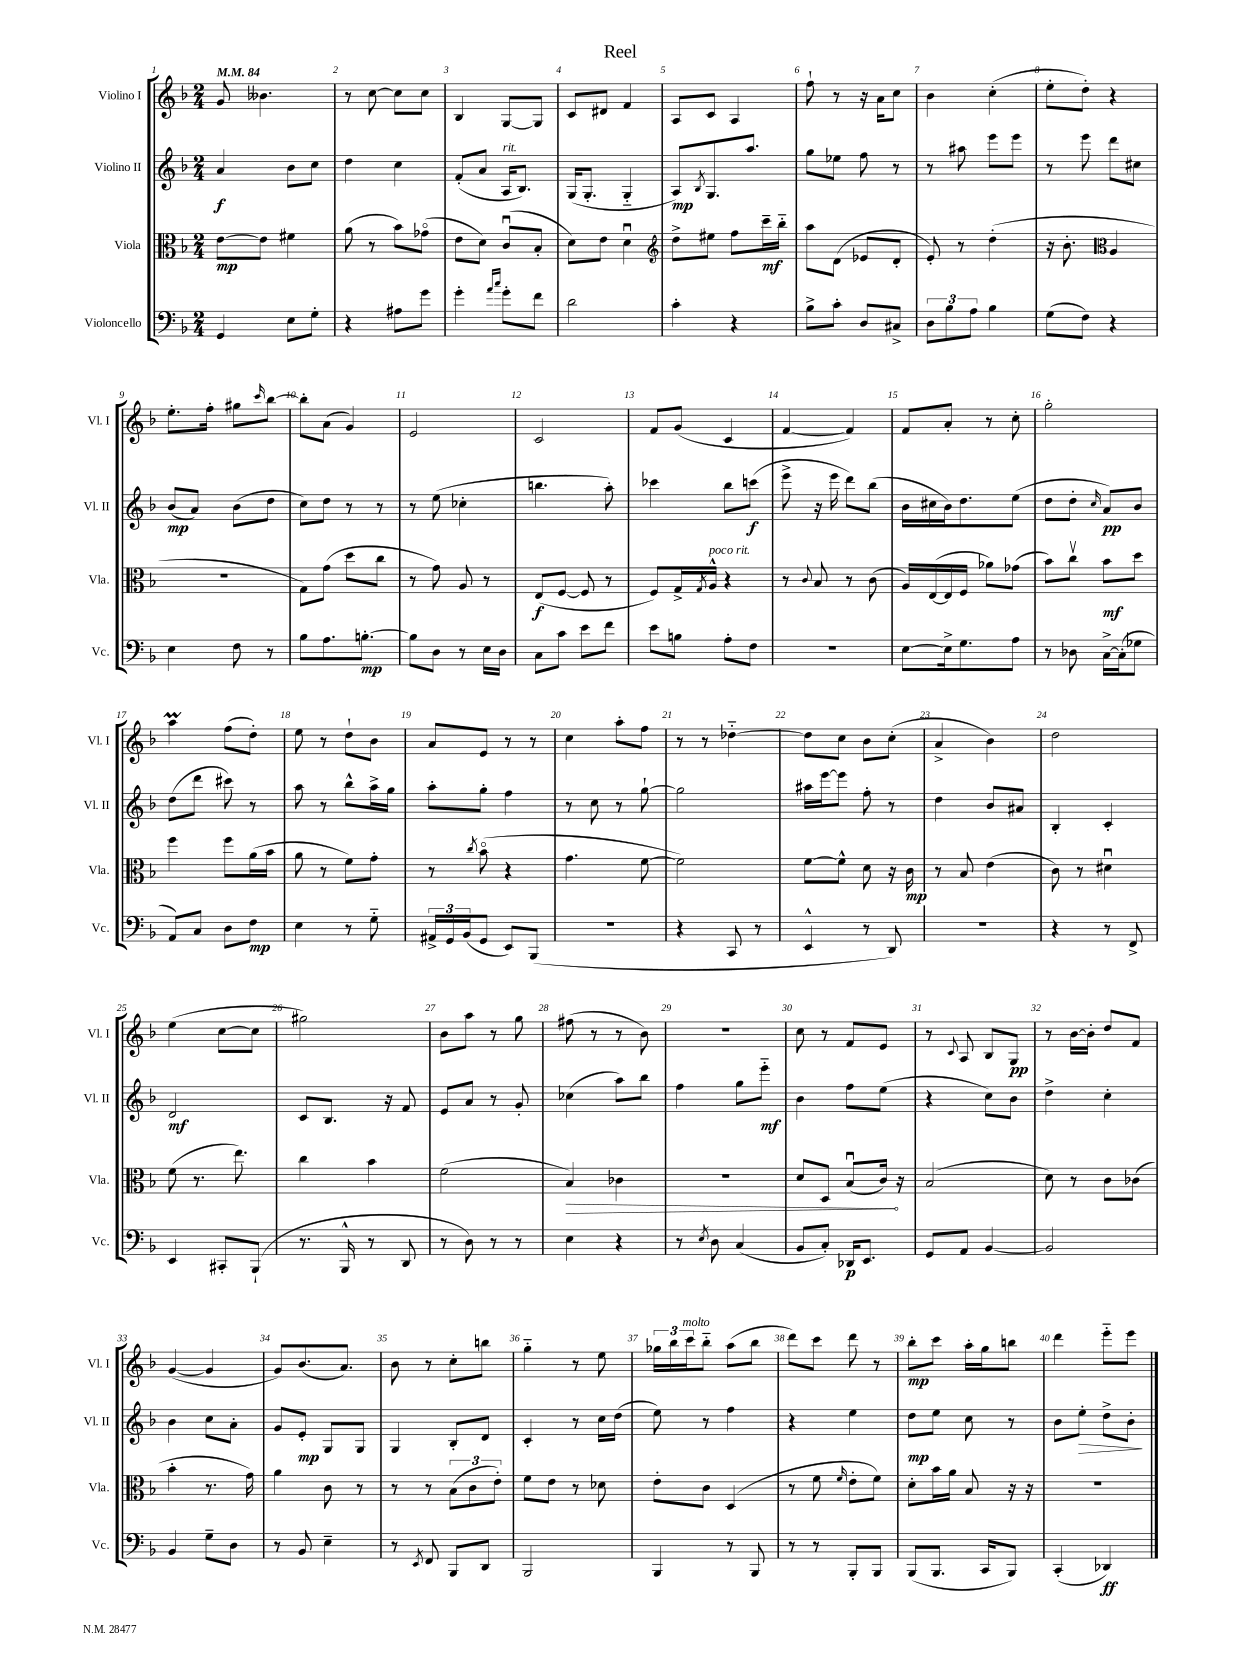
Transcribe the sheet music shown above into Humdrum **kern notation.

**kern	**kern	**kern	**kern
*staff4	*staff3	*staff2	*staff1
*clefF4	*clefC3	*clefG2	*clefG2
*k[b-]	*k[b-]	*k[b-]	*k[b-]
*M2/4	*M2/4	*M2/4	*M2/4
*MM84	*MM84	*MM84	*MM84
4GG/	[8e\L	4a/	8g/
.	8e\]J	.	4.b--\
8E\L	4f#\	8b-\L	.
8G'\J	.	8cc\J	.
=	=	=	=
4r	(8a\	4dd\	8r
.	8r	.	[8cc\
8A#\L	8b-\L)	4cc\	8cc\]L
8g\J	(8g-o\J	.	8cc\J
=	=	=	=
4g'\	8e\L	(8f'/L	4B-/
.	8d\J)	8a/J	.
16qqa/LL	.	.	.
16qqcc/JJ	.	.	.
8g'\L	(8cu/L	16A/LK	[8G/L
.	.	8.B-/J)	.
8f\J	8B-'/J	.	8G/]J
=	=	=	=
2d\	8d\L)	(16G/LK	8c/L
.	.	8.G'/J	.
.	8e\J	.	8d#/J
.	4du\	4G'~/	4f/
=	=	=	=
*	*clefG2	*	*
4c'\	8dd^\L	8A/L)	8A/L
.	.	8qB-/	.
.	8ee#\J	8.G/	8c/J
4r	8ff\L	.	4A/
.	.	8.aa/J	.
.	16ccc~\L	.	.
.	16bb-'~\JJ	.	.
=	=	=	=
8B-^\L	8aa\L	8gg\L	8ff`\
8c'\J	(8d\J	8ee-\J	8r
8D/L	8e-/L	8ff\	16r
.	.	.	16a\LK
8C#^/J	8d'/J	8r	8cc\J
=	=	=	=
12D\L	8e'/)	8r	4b-\
12B-\	.	.	.
.	8r	8aa#\	.
12A\J	.	.	.
4B-\	(4dd'\	8eee\L	(4cc'\
.	.	8eee\J	.
=	=	=	=
(8G\L	16r	8r	8ee'\L
.	8.b-'\	.	.
8F\J)	.	8eee\	8dd'\J)
*	*clefC3	*	*
4r	4A/	8ddd\L	4r
.	.	8cc#\J	.
=	=	=	=
4E\	2r	(8b-/L	8.ee'\L
.	.	8a/J)	.
.	.	.	16ff'\Jk
8F\	.	(8b-\L	8gg#\L
.	.	.	16qqccc/
8r	.	8dd\J	[8bb-\J
=	=	=	=
8B-\L	8G\L)	8cc\L)	8bb-'\]L
8.A\	(8g\J	8dd\J	(8a\J
.	8dd\L	8r	4g/)
[8.B'\J	.	.	.
.	8cc\J	8r	.
=	=	=	=
8B\]L	8r	8r	2e/
8D\J	8g\)	(8ee\	.
8r	8A/	4cc-'\	.
16E\LL	8r	.	.
16D\JJ	.	.	.
=	=	=	=
8C\L	(8E/L	4.bb\	2c/
8c\J	[8F/J	.	.
8e\L	8F/]	.	.
8f\J	8r	8aa'\)	.
=	=	=	=
8e\L	8F/L)	4ccc-\	8f/L
8B\J	16G^/L	.	(8g/J
.	8qG/	.	.
.	16A^^/JJ	.	.
8A'\L	4r	8bb-\L	4c/
8F\J	.	(8ccc\J	.
=	=	=	=
2r	8r	8eee^\	[4f/
.	8qqc/	.	.
.	8B-/	16r	.
.	.	16eee\	.
.	8r	8ddd\L)	4f/])
.	(8c\	(8bb-\J	.
=	=	=	=
[8E\L	16A/LL)	16b-\LL	8f/L
.	([16E/	16cc#\	.
16E^\]k	16E/]	16b-\J)	8a'/J
8.G\	16F/JJ	8.dd\	.
.	8a-\L)	.	8r
8A\J	(8g-\J	(8ee\J	8cc'\
=	=	=	=
8r	8b-\L)	8dd\L	2gg'\
8D-\	8ccv\J	8dd'\J	.
.	.	16qqcc/	.
[16C^\LL	8b-\L	8a/L)	.
(16C'\]J	.	.	.
8G-\J	8dd\J	8b-/J	.
=	=	=	=
8AA/L)	4ff\	(8dd\L	4aa\
8C/J	.	8ddd\J	.
8D\L	8ff\L	8ccc#\)	(8ff\L
8F\J	(16a\L	8r	8dd'\J)
.	16b-\JJ	.	.
=	=	=	=
4E\	8a\	8aa\	8ee\
.	8r	8r	8r
8r	8f\L)	8bb-^^\L	8dd`\L
8G'~\	8g'\J	16aa^\L	8b-\J
.	.	16gg\JJ	.
=	=	=	=
24AA#^/LL	8r	8aa'\L	8a/L
24GG/	.	.	.
(24BB-/J	.	.	.
.	8qcc/	.	.
8GG/J	(8b-o\	8gg'\J	8e/J
8EE/L)	4r	4ff\	8r
(8BBB-/J	.	.	8r
=	=	=	=
2r	4.g\	8r	4cc\
.	.	8cc\	.
.	.	8r	8aa'\L
.	[8f\	[8gg`\	8ff\J
=	=	=	=
4r	2f\])	2gg\]	8r
.	.	.	8r
8CC/	.	.	[4dd-'~\
8r	.	.	.
=	=	=	=
4EE^^/	[8f\L	16aa#\LL	8dd-\]L
.	.	[16eee\J	.
.	8f^^\]J	8eee\]J	8cc\J
8r	8d\	8ff'\	8b-\L
8DD/)	16r	8r	(8cc'\J
.	16c\	.	.
=	=	=	=
2r	8r	4dd\	4a^/
.	8B-/	.	.
.	(4e\	8b-/L	4b-\)
.	.	8a#/J	.
=	=	=	=
4r	8c\)	4B-'/	2dd\
.	8r	.	.
8r	4d#u\	4c'/	.
8FF^/	.	.	.
=	=	=	=
4EE/	(8f\	2d/	(4ee\
.	8.r	.	.
8CC#'/L	.	.	[8cc\L
.	8.ee\)	.	.
(8BBB-`/J	.	.	8cc\]J
=	=	=	=
8.r	4cc\	8c/L	2gg#\)
.	.	8.B-/J	.
16BBB-^^/	.	.	.
8r	4b-\	.	.
.	.	16r	.
8DD/	.	8f/	.
=	=	=	=
8r	(2f\	8e/L	8b-\L
8D\)	.	8a/J	8aa\J
8r	.	8r	8r
8r	.	8g'/	8gg\
=	=	=	=
4E\	4B-/)	(4cc-\	(8ff#\
.	.	.	8r
4r	4c-\	8aa\L)	8r
.	.	8bb-\J	8b-\)
=	=	=	=
8r	2r	4ff\	2r
8qE/	.	.	.
8D\	.	.	.
(4C/	.	8gg\L	.
.	.	8eee'~\J	.
=	=	=	=
8BB-/L	8d/L	4b-\	8cc\
8C'/J)	8D/J	.	8r
16DD-/LK	(8B-u/L	8ff\L	8f/L
8.EE/J	.	.	.
.	16c/Jk)	(8ee\J	8e/J
.	16r	.	.
=	=	=	=
8GG/L	(2B-/	4r	8r
.	.	.	8qqc/
8AA/J	.	.	8A/
[4BB-/	.	8cc\L)	8B-/L
.	.	8b-\J	8G/J
=	=	=	=
2BB-/]	8d\)	4dd^\	8r
.	8r	.	[16b-\LL
.	.	.	16b-'\]JJ
.	8c\L	4cc'\	8dd/L
.	(8c-\J	.	8f/J
=	=	=	=
4BB-/	4b-'\	4b-\	([4g/
8G~\L	8.r	8cc\L	4g/]
8D\J	.	8a'\J	.
.	16g\)	.	.
=	=	=	=
8r	4a\	8g/L	8g/L)
8BB-/	.	8e'/J	(8.b-/
4E~\	8c\	8G/L	.
.	.	.	8.a/J)
.	8r	8G/J	.
=	=	=	=
8r	8r	4G/	8b-\
8qEE/	.	.	.
8FF/	8r	.	8r
8BBB-/L	(12B-\L	8B-'/L	8cc'\L
.	12c\	.	.
8DD/J	.	8d/J	8bb\J
.	12e'\J)	.	.
=	=	=	=
2BBB-/	8f\L	4c'/	4gg'~\
.	8e\J	.	.
.	8r	8r	8r
.	8d-\	16cc\LL	8ee\
.	.	(16dd\JJ	.
=	=	=	=
4BBB-/	8e'\L	8ee\)	24gg-\LL
.	.	.	24bb-\
.	.	.	24ccc\J
.	8c\J	8r	8bb-'~\J
8r	(4D/	4ff\	(8aa\L
8BBB-/	.	.	8bb-\J
=	=	=	=
8r	8r	4r	8ddd\L)
8r	8f\	.	8ccc\J
.	16qqf/	.	.
8BBB-'/L	8e'\L	4ee\	8ddd\
8BBB-/J	8f\J)	.	8r
=	=	=	=
(8BBB-/L	8d'\L	8dd\L	8bb-'\L
8.BBB-/J	16b-\L	8ee\J	8ccc\J
.	16a\JJ	.	.
.	8B-/	8cc\	16aa'\LL
16CC/LK	.	.	16gg\J
8BBB-/J)	16r	8r	8bb\J
.	16r	.	.
=	=	=	=
(4CC'/	2r	8b-\L	4ddd\
.	.	8ee'\J	.
4DD-/)	.	8dd^\L	8eee'~\L
.	.	8b-'\J	8eee\J
==	==	==	==
*-	*-	*-	*-
